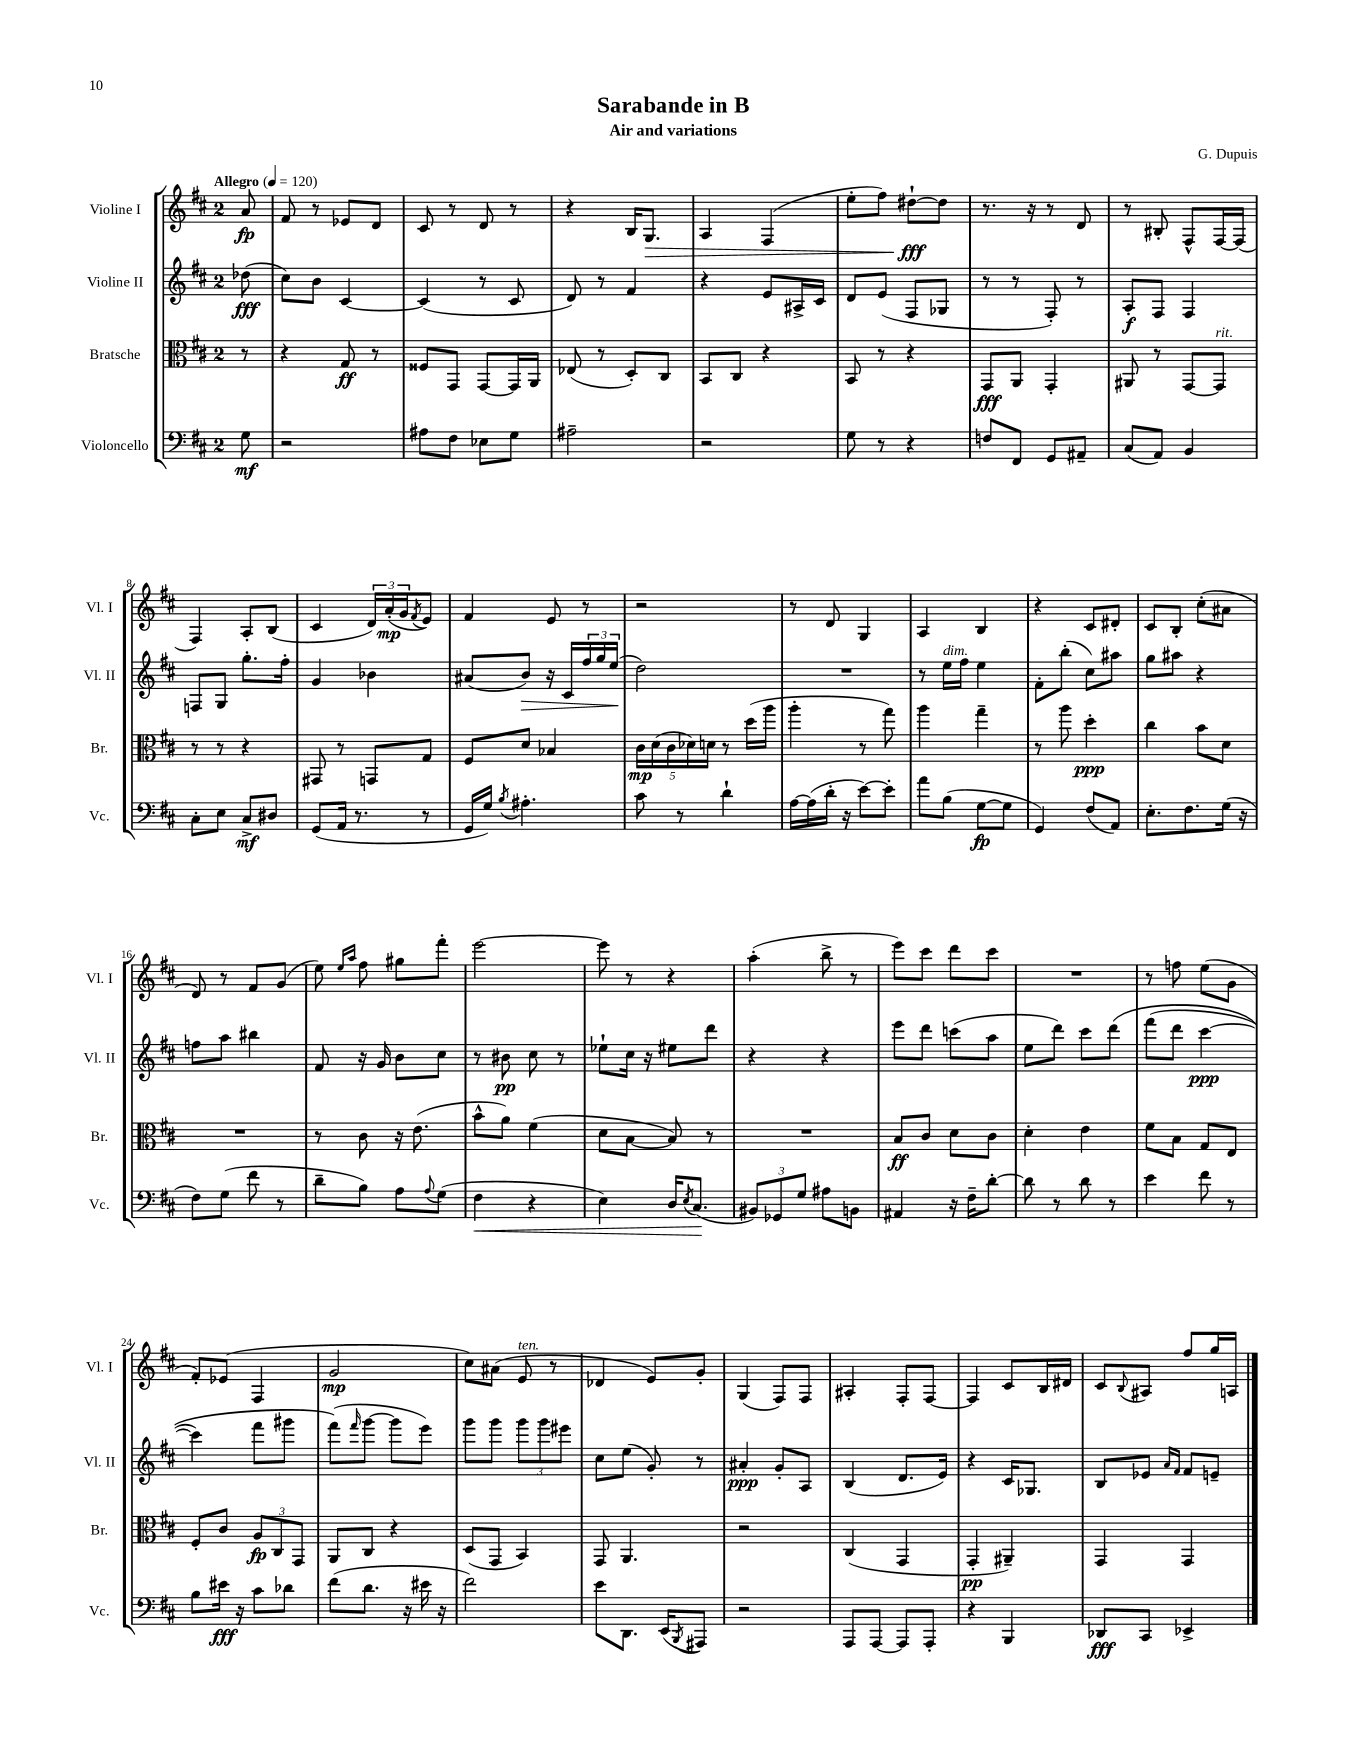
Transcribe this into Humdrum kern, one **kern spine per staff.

**kern	**kern	**kern	**kern
*staff4	*staff3	*staff2	*staff1
*clefF4	*clefC3	*clefG2	*clefG2
*k[f#c#]	*k[f#c#]	*k[f#c#]	*k[f#c#]
*M2/4	*M2/4	*M2/4	*M2/4
*MM120	*MM120	*MM120	*MM120
8G	8r	(8dd-	8a
=	=	=	=
2r	4r	8cc#)	8f#
.	.	8b	8r
.	8G	[4c#	8e-
.	8r	.	8d
=	=	=	=
8A#	8F##	(4c#]	8c#
8F#	8GG	.	8r
8E-	[8GG	8r	8d
8G	16GG]	8c#	8r
.	16AA	.	.
=	=	=	=
2A#~	(8E-	8d)	4r
.	8r	8r	.
.	8D')	4f#	16B
.	.	.	8.G
.	8C#	.	.
=	=	=	=
2r	8BB	4r	4A
.	8C#	.	.
.	4r	8e	(4F#
.	.	16A#^	.
.	.	16c#	.
=	=	=	=
8G	8BB	8d	8ee'
8r	8r	(8e	8ff#)
4r	4r	8F#	[8dd#`
.	.	8G-	8dd#]
=	=	=	=
8F	8GG	8r	8.r
8FF#	8AA	8r	.
.	.	.	16r
8GG	4GG'	8F#')	8r
8AA#~	.	8r	8d
=	=	=	=
(8C#	8AA#	8A'	8r
8AA)	8r	8F#	8B#'
4BB	[8GG	4F#	8F#^^
.	8GG]	.	[16F#
.	.	.	(16F#]
=	=	=	=
8C#'	8r	8F	4F#)
8E	8r	8G	.
8C#^	4r	8.gg'	8A'
8D#	.	.	(8B
.	.	16ff#'	.
=	=	=	=
(8GG	8GG#	4g	4c#
16AA	8r	.	.
8.r	.	.	.
.	8GG	4b-	24d)
.	.	.	(24a'
.	.	.	24g
.	.	.	8qf#
8r	8G	.	8e)
=	=	=	=
16GG	8F#	(8a#	4f#
16G)	.	.	.
8qB	.	.	.
4.A#'	8d	8b)	.
.	4B-	16r	8e
.	.	16c#	.
.	.	24ff#	8r
.	.	24gg	.
.	.	(24ee	.
=	=	=	=
8c#	20c#	2dd)	2r
.	(20d	.	.
.	20c#	.	.
8r	.	.	.
.	20d-)	.	.
.	20d	.	.
4d`	8r	.	.
.	(16dd	.	.
.	16aa	.	.
=	=	=	=
[16A	4aa'	2r	8r
(16A]	.	.	.
16d'	.	.	8d
16r	.	.	.
[8e)	8r	.	4G
8e']	8gg)	.	.
=	=	=	=
8a	4aa	8r	4A
(8B	.	16ee	.
.	.	16ff#	.
[8G	4gg~	4ee	4B
8G]	.	.	.
=	=	=	=
4GG)	8r	8f#'	4r
.	8aa	(8bb'	.
(8F#	4dd'	8cc#)	8c#
8AA)	.	8aa#	8d#'
=	=	=	=
8.E'	4cc#	8gg	8c#
.	.	8aa#	8B'
8.F#	.	.	.
.	8b	4r	(8cc#'
(16G	8d	.	8a#
16r	.	.	.
=	=	=	=
8F#)	2r	8ff	8d)
(8G	.	8aa	8r
8f#	.	4bb#	8f#
8r	.	.	(8g
=	=	=	=
8d~	8r	8f#	8ee)
.	.	.	16qqee
.	.	.	16qqaa
8B)	8c#	16r	8ff#
.	.	16g	.
8A	16r	8b	8gg#
.	(8.e	.	.
8qqA	.	.	.
(8G	.	8cc#	8fff#'
=	=	=	=
4F#	8b^^	8r	[2eee
.	8a)	8b#	.
4r	(4f#	8cc#	.
.	.	8r	.
=	=	=	=
4E)	8d	8ee-`	8eee]
.	[8B	16cc#	8r
.	.	16r	.
16D	8B])	8ee#	4r
8qE	.	.	.
(8.C#	.	.	.
.	8r	8ddd	.
=	=	=	=
12BB#)	2r	4r	(4aa'
12GG-	.	.	.
12G	.	.	.
8A#	.	4r	8bb^
8BB	.	.	8r
=	=	=	=
4AA#	8B	8eee	8eee)
.	8c#	8ddd	8ccc#
16r	8d	(8ccc	8ddd
16F#~	.	.	.
[8d'	8c#	8aa	8ccc#
=	=	=	=
8d]	4d'	8ee	2r
8r	.	8ddd)	.
8d	4e	8ccc#	.
8r	.	&(8ddd	.
=	=	=	=
4e	8f#	(8fff#	8r
.	8B	8ddd	8ff
8f#	8G	[4ccc#	(8ee
8r	8E	.	8g
=	=	=	=
8B	8F#'	4ccc#])	8f#')
16e#	8c#	.	(8e-
16r	.	.	.
8c#	12A	8fff#	4F#
.	12C#	.	.
8d-	.	8ggg#	.
.	12GG	.	.
=	=	=	=
(8f#	8AA	(8fff#&)	2g
.	.	16qqfff#	.
8.d	8C#	[8ggg	.
.	4r	8ggg]	.
16r	.	.	.
16e#	.	8eee)	.
16r	.	.	.
=	=	=	=
2f#)	(8D	8ggg	8cc#)
.	8GG	8ggg	(8a#
.	4BB)	12ggg	8e
.	.	12ggg	.
.	.	.	8r
.	.	12eee#	.
=	=	=	=
8e	8GG	8cc#	4d-
8.DD	4.AA	(8ee	.
.	.	8g')	8e)
(16EE	.	.	.
8qBBB	.	.	.
8AAA#)	.	8r	8g'
=	=	=	=
2r	2r	4a#'	(4G
.	.	8g'	8F#)
.	.	8A	8F#
=	=	=	=
8AAA	(4C#	(4B	4A#'
[8AAA	.	.	.
8AAA]	4GG	8.d	8F#'
8AAA'	.	.	[8F#
.	.	16e)	.
=	=	=	=
4r	4GG'	4r	4F#]
4BBB	4AA#~)	16c#	8c#
.	.	8.G-	.
.	.	.	16B
.	.	.	16d#
=	=	=	=
8DD-	4GG	8B	8c#
.	.	.	8qqB
8CC#	.	8e-	8A#
.	.	16qqa	.
.	.	16qqf#	.
4EE-^	4GG	8f#	8ff#
.	.	8e~	16gg
.	.	.	16A
==	==	==	==
*-	*-	*-	*-
